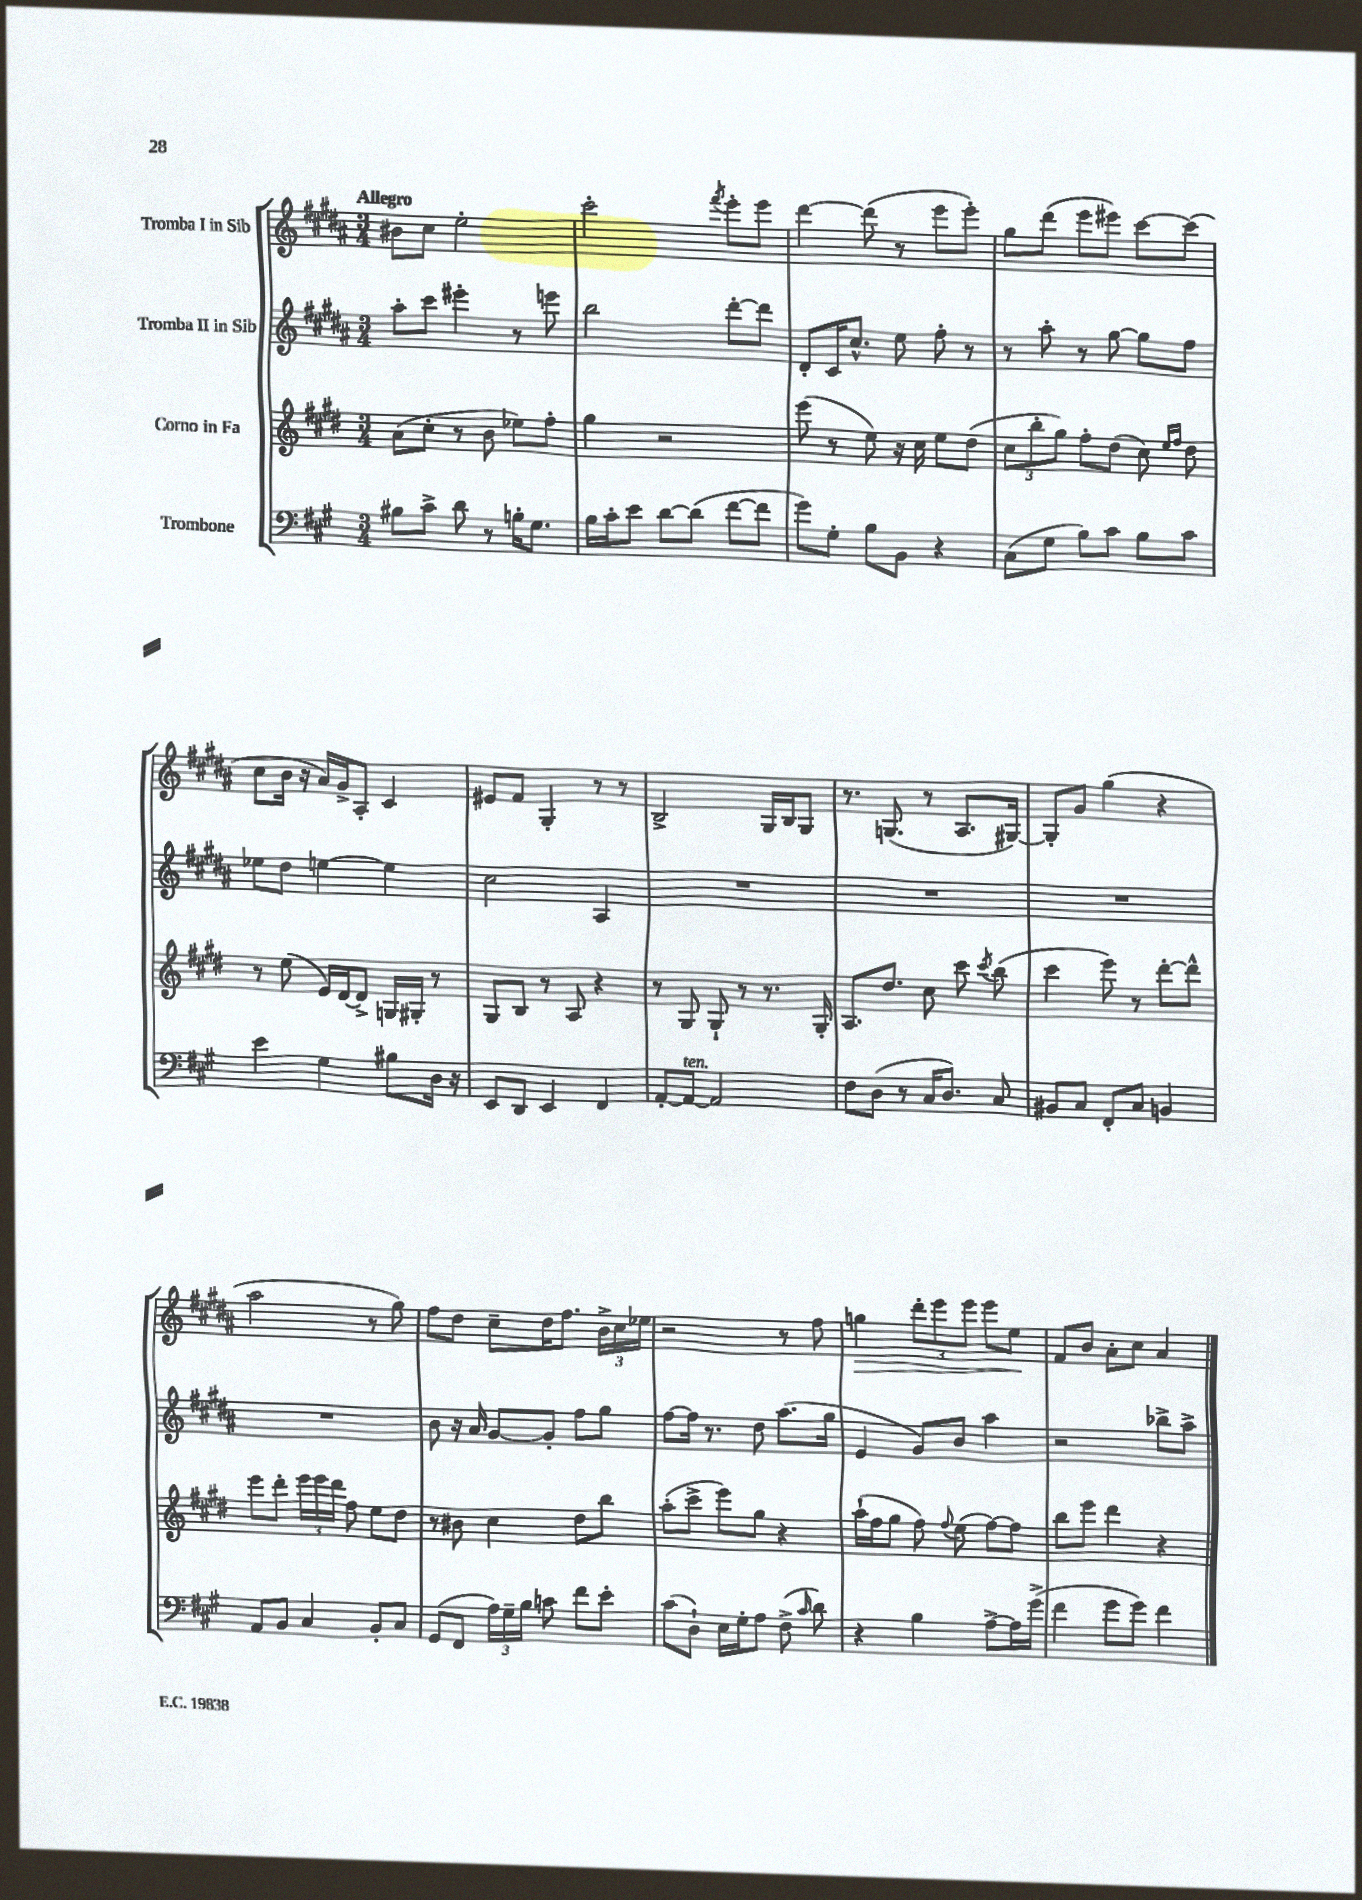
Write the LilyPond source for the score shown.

<<
\new StaffGroup <<
\new Staff = "s0" \with { instrumentName = "Tromba I in Sib" } {
    \clef treble \key b \major \numericTimeSignature \time 3/4 \tempo "Allegro"
    \autoBeamOff bis'8[ cis''8] e''2-. |
    cis'''2-. \acciaccatura { fis'''8 } e'''8[-. e'''8] |
    dis'''4~ dis'''8( r8 e'''8[ e'''8]-.) |
    gis''8[ dis'''8]( e'''8[ eis'''8]) cis'''8[~ cis'''8]( |
    cis''8[ b'16] r16 ais'16[) gis'16-> ais8]-. cis'4 |
    eis'8[ fis'8] gis4-. r8 r8 |
    b2-> gis16[ b16 gis8] |
    r8. g8.( r8 ais8.[ gis16]~) |
    gis8[-. gis'8] gis''4( r4 |
    ais''2 r8 gis''8) |
    fis''8[ dis''8] cis''8[-- dis''16 fis''8.] \tuplet 3/2 { b'16[-> cis''16 ees''16] } |
    r2 r8 fis''8 |
    g''4\> \tuplet 3/2 { dis'''8[-. e'''8 e'''8] } e'''8[ e''8]\! |
    fis'8[ b'8] ais'8[-. cis''8] ais'4 \bar "|." |
}
\new Staff = "s1" \with { instrumentName = "Tromba II in Sib" } {
    \clef treble \key b \major \numericTimeSignature \time 3/4
    \autoBeamOff ais''8[-. cis'''8] eis'''4-. r8 e'''8 |
    b''2 dis'''8[~-. dis'''8] |
    dis'8[-. cis'16 cis''8.]-^ e''8 fis''8-. r8 |
    r8 ais''8-. r8 gis''8~ gis''8[ fis''8] |
    ees''8[ dis''8] e''4~ e''4 |
    cis''2 ais4 |
    R2. |
    R2. |
    R2. |
    R2. |
    b'8 r16 ais'16 gis'8[~ gis'8]-. fis''8[ gis''8] |
    fis''8[~ fis''16] r8. dis''8 ais''8.[( gis''16] |
    e'4 gis'8[) b'8] ais''4 |
    r2 bes''8[-> ais''8]-> \bar "|." |
}
\new Staff = "s2" \with { instrumentName = "Corno in Fa" } {
    \clef treble \key e \major \numericTimeSignature \time 3/4
    \autoBeamOff a'8[( cis''8]-. r8 b'8 ees''8[) fis''8]-. |
    gis''4 r2 |
    e'''8( r8 e''8) r16 cis''16 e''8[ dis''8]( |
    \tuplet 3/2 { cis''8[ b''8-. gis''8]) } fis''8[-. dis''8]( cis''8) \grace { e''16[ fis''16] } dis''8 |
    r8 e''8( e'16[) dis'16~ dis'8]-> g16[ gis16]-. r8 |
    gis8[ b8] r8 a8 r4 |
    r8 gis8 gis8-! r8 r8. gis16-. |
    a8.[ dis''8.] cis''8 cis'''8 \acciaccatura { cis'''8 } b''8( |
    cis'''4 e'''8) r8 dis'''8[~-. dis'''8]-^ |
    e'''8[ dis'''8]-. \tuplet 3/2 { e'''16[ e'''16 dis'''16] } fis''8 e''8[ dis''8] |
    r8 bis'8 cis''4 dis''8[ b''8] |
    a''8[-.( cis'''8]-> e'''8[) gis''8] r4 |
    a''16[-!( fis''16 gis''8] fis''8) \appoggiatura { fis''8 } e''8( fis''8[~) fis''8] |
    b''8[ e'''8] dis'''4 r4 \bar "|." |
}
\new Staff = "s3" \with { instrumentName = "Trombone" } {
    \clef bass \key a \major \numericTimeSignature \time 3/4
    \autoBeamOff bis8[ cis'8]-> d'8 r8 b16[-. gis8.] |
    b16[ cis'16-. e'8] d'8[~ d'8]( fis'8[~ fis'8] |
    gis'8[) gis8]-. b8[ b,8] r4 |
    cis8[( gis8] b8[) cis'8] b8[ cis'8] |
    e'4 gis4 bis8[ d16] r16 |
    e,8[ d,8] e,4 fis,4 |
    a,8[~-. a,8]~^\markup { \italic "ten." } a,2 |
    fis8[ d8]( r8 cis16[ d8.]) cis8 |
    bis,8[ cis8] fis,8[-. cis8] b,4 |
    a,8[ b,8] cis4 b,8[-. cis8] |
    gis,8[( fis,8] \tuplet 3/2 { a16[) gis16-- b16] } c'8 fis'8[ e'8]-. |
    cis'8[( d8]-!) e16[ gis16-. a8] fis8->( \grace { cis'16 } d'8) |
    r4 b4 a8[~-> a16 gis'16]->( |
    fis'4 gis'8[ gis'8]) fis'4 \bar "|." |
}
>>
>>
\layout { \context { \Score \remove "Bar_number_engraver" } }
